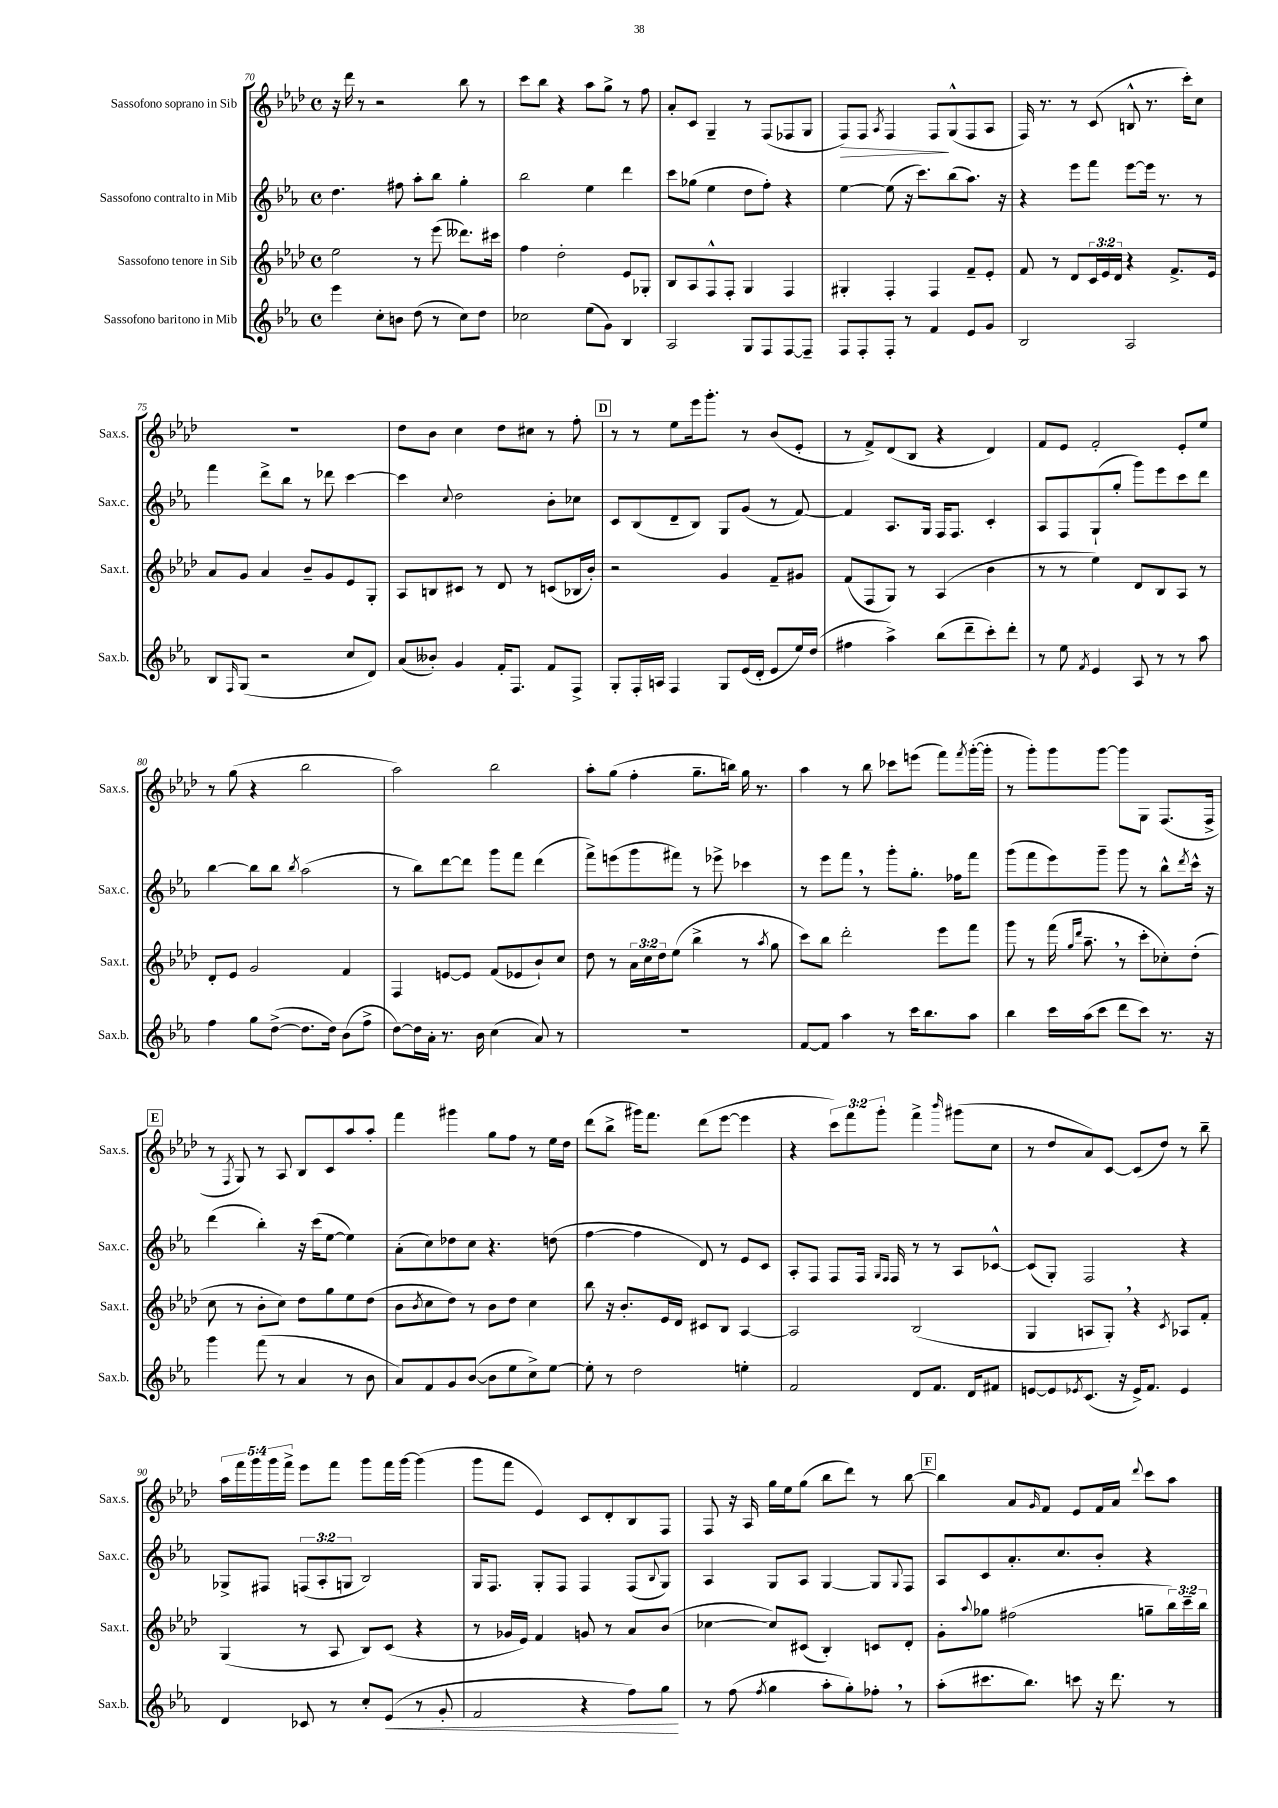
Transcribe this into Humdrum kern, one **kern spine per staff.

**kern	**kern	**kern	**kern
*staff4	*staff3	*staff2	*staff1
*clefG2	*clefG2	*clefG2	*clefG2
*k[b-e-a-]	*k[b-e-a-d-]	*k[b-e-a-]	*k[b-e-a-d-]
*M4/4	*M4/4	*M4/4	*M4/4
*met(c)	*met(c)	*met(c)	*met(c)
4eee-	2ee-	4.dd	16r
.	.	.	16ddd-
.	.	.	8r
8cc'	.	.	2r
8b	.	8ff#	.
(8dd	8r	8aa-'	.
8r	(8eee-	8bb-	.
8cc)	8.ddd--)	4gg'	8bb-
8dd	.	.	8r
.	16ccc#	.	.
=	=	=	=
2cc-	4ff	2bb-	8ccc
.	.	.	8bb-
.	2dd-'	.	4r
(8ee-	.	4ee-	8aa-
8g)	.	.	8gg^
4B-	8e-	4ddd	8r
.	8G-'	.	8ff
=	=	=	=
2A-	8B-	8ccc	8a-'
.	8A-	(8gg-	8c
.	8F^^	4ee-	4G~
.	8F'	.	.
8G	4G	8dd	8r
8F	.	8ff')	(8F
[8F	4F	4r	8F-
8F~]	.	.	8G
=	=	=	=
8F	4G#'	[4ee-	8F)
8F'	.	.	8F
.	.	.	8qA-
8F'	4F'	(8ee-]	4F
8r	.	16r	.
.	.	8.ccc)	.
4f	4F	.	8F
.	.	(8bb-	(8G^^
8e-	8f~	8.aa-)	8F
8g	8e-'	.	8A-
.	.	16r	.
=	=	=	=
2B-	8f	4r	16F)
.	.	.	8.r
.	8r	.	.
.	8d-	8eee-	8r
.	24c	8fff	(8c
.	24e-	.	.
.	24d-	.	.
2A-	4r	[8eee-	8B^^
.	.	16eee-]	8.r
.	.	8.r	.
.	8.f^	.	.
.	.	.	16ccc')
.	.	8r	8cc
.	16e-	.	.
=	=	=	=
8B-	8a-	4fff	1r
16qqF	.	.	.
(8G	8g	.	.
2r	4a-	8ddd^	.
.	.	8bb-	.
.	8b-~	8r	.
.	8g	8ddd-	.
8cc	8e-	[4ccc	.
8d)	8G'	.	.
=	=	=	=
(8a-	8A-	4ccc]	8dd-
8b--')	8B	.	8b-
.	.	8qqcc	.
4g	8c#	2dd	4cc
.	8r	.	.
16f'	8d-	.	8dd-
8.F	.	.	.
.	8r	.	8cc#
8f	(8c	8b-'	8r
8F^	16B-	8cc-	8ff'
.	16b-')	.	.
=	=	=	=
8G'	2r	8c	8r
16F'	.	(8B-	8r
16A	.	.	.
4F	.	8d~	8ee-
.	.	8B-)	16eee-
.	.	.	8.ggg'
8G	4g	8G	.
(16e-	.	(8g	8r
16d'	.	.	.
8e-	8f~	8r	(8b-
16ee-)	8g#	[8f)	8e-'
(16dd	.	.	.
=	=	=	=
4ff#	(8f	4f]	8r
.	8F	.	8f^)
4aa-^)	8G)	8.A-	(8d-
.	8r	.	8B-
.	.	16G	.
(8bb-	(4A-	16F	4r
.	.	8.F	.
8ddd~	.	.	.
8ccc')	4b-	4c'	4d-)
8ddd'	.	.	.
=	=	=	=
8r	8r	8A-	8f
8ee-	8r	8F	8e-
8qf	.	.	.
4e-	4ee-)	(8G`	2f'
.	.	8gg'	.
8A-	8d-	8ggg)	.
8r	8B-	8eee-	.
8r	8A-	8ccc	8e-'
8aa-	8r	8ddd	8ee-
=	=	=	=
4ff	8d-'	[4bb-	8r
.	8e-	.	(8gg
8gg	2g	8bb-]	4r
([8dd^	.	8bb-	.
.	.	8qbb-	.
8.dd]	.	(2aa-	2bb-
16dd)	.	.	.
(8b-	4f	.	.
8ff^	.	.	.
=	=	=	=
[8dd)	4F	8r	2aa-)
16dd]	.	8bb-)	.
16a-'	.	.	.
8.r	[8e	[8ddd	.
.	8e]	8ddd]	.
16b-	.	.	.
(4cc	(8f	8ggg	2bb-
.	8e-	8fff	.
8a-)	8b-`)	(4ddd	.
8r	8cc	.	.
=	=	=	=
1r	8dd-	8fff^)	8aa-'
.	8r	(8eee	(8gg
.	24a-	8ggg	4ff'
.	24cc	.	.
.	24dd-	.	.
.	(8ee-	8fff#)	.
.	4bb-^	8r	8.gg~
.	.	8eee-^	.
.	.	.	16bb)
.	8r	4ccc-	16gg
.	.	.	8.r
.	8qaa-	.	.
.	8gg	.	.
=	=	=	=
[8f	8ccc)	8r	4aa-
8f]	8bb-	8eee-	.
4aa-	2ddd-'	8fff	8r
.	.	8r	8bb-
8r	.	8ggg'	8ccc-
16ccc	.	8.gg'	(8eee
8.bb-	.	.	.
.	8eee-	.	8fff)
.	.	16ff-	.
.	.	.	8qfff
8aa-	8fff	8fff	([16ggg'
.	.	.	16ggg']
=	=	=	=
4bb-	8ggg	(8ggg	8r
.	8r	8fff	8ggg')
16ccc	(16fff	8eee-)	8ggg
.	16qqgg	.	.
.	16qqddd-	.	.
(16aa-	8.aa-~	.	.
8ccc	.	8ggg~	[8ggg
8ddd	8r	8ggg	8ggg]
8ccc)	8ccc'	8r	8G
8.r	8cc-')	8bb-^^	(8.F
.	.	8qddd	.
.	(8dd-'	16ccc^^	.
16r	.	16r	16F^
=	=	=	=
4ggg	8cc	(4ddd	8r
.	.	.	8qF
.	8r	.	8G)
(8fff	8b-'	4bb-')	8r
8r	8cc)	.	8A-
4a-	8dd-	16r	8B-
.	.	(16ccc	.
.	8gg	[8ee-	8c
8r	8ee-	4ee-])	8aa-
8b-	(8dd-	.	8aa-'
=	=	=	=
8a-)	8b-	(8a-'	4fff
.	8qb-	.	.
8f	8cc	8cc)	.
8g	8dd-)	8dd-	4ggg#
([8b-	8r	8cc	.
8b-]	8b-	4.r	8gg
8ee-	8dd-	.	8ff
8cc^)	4cc	.	8r
[8ee-	.	(8dd	16ee-
.	.	.	16dd-
=	=	=	=
8ee-']	8bb-	[4ff	(8ddd-
8r	16r	.	8bb-^
.	8.b-'	.	.
2dd	.	4ff]	16ggg#)
.	.	.	8.fff
.	16e-	.	.
.	16d-	.	.
.	8c#	8d)	(8ddd-
.	8B-	8r	[8eee-
4ee'	[4A-	8e-	4eee-]
.	.	8c	.
=	=	=	=
2f	2A-]	8A-'	4r
.	.	8F	.
.	.	8F	12ccc)
.	.	.	12fff
.	.	16F	.
.	.	.	12ggg'
.	.	16qqG	.
.	.	16qqF	.
.	.	16F	.
8d	(2B-	8r	4fff^
8.f	.	8r	.
.	.	.	16qqbbb-
.	.	8A-	(8ggg#
16d	.	.	.
8f#	.	[8c-^^	8cc
=	=	=	=
[8e	4G	(8c-]	8r
8e]	.	8G')	8dd-
8qe-	.	.	.
(8.c	8A	2F	8a-)
.	8G')	.	[8c
16r	.	.	.
16e-^)	4r	.	(8c]
8.f	.	.	.
.	.	.	8dd-)
.	8qc	.	.
4e-	8A-	4r	8r
.	8f'	.	8bb-~
=	=	=	=
4d	(4G	8G-^	20aa-
.	.	.	20fff
.	.	.	20ggg
.	.	8F#	.
.	.	.	20ggg
.	.	.	20fff^
8c-	8r	(12F	8eee-
.	.	12A-'	.
8r	8A-	.	8fff
.	.	12G	.
8cc'	8B-)	2B-)	8ggg
(8e-	(8c	.	16fff
.	.	.	[16ggg
8r	4r	.	(4ggg]
8g'	.	.	.
=	=	=	=
2f	8r	16G	8ggg
.	.	8.F	.
.	16g-	.	8fff
.	16e-)	.	.
.	4f	8G'	4e-)
.	.	8F	.
4r	8g	4F	8c
.	8r	.	8d-'
8ff)	8a-	(8F	8B-
.	.	8qqB-	.
8gg	(8b-	8G)	8F
=	=	=	=
8r	[4cc-	4A-	8F
(8ff	.	.	16r
.	.	.	16A-
8qff	.	.	.
4gg	8cc-])	8G	16gg
.	.	.	16ee-
.	(8c#	8A-	(8gg
8aa-'	4B-')	[4G	8bb-
8gg')	.	.	8ddd-)
8ff-'	8c	8G]	8r
.	.	8qqG	.
8r	8d-'	8F	[8bb-
=	=	=	=
(8aa-'	8g'	8A-	4bb-]
.	8qqaa-	.	.
8.ccc#	8gg-	8c	.
.	(2ff#	8.a-'	8a-
8.bb-)	.	.	.
.	.	.	16qqg
.	.	.	8f
.	.	8.cc	.
8ccc	.	.	8e-
16r	.	8b-'	16f
8.ddd	.	.	16a-
.	.	.	8qqddd-
.	8gg~	4r	8ccc
8r	24bb-)	.	8aa-
.	24ccc~	.	.
.	24bb-	.	.
==	==	==	==
*-	*-	*-	*-
